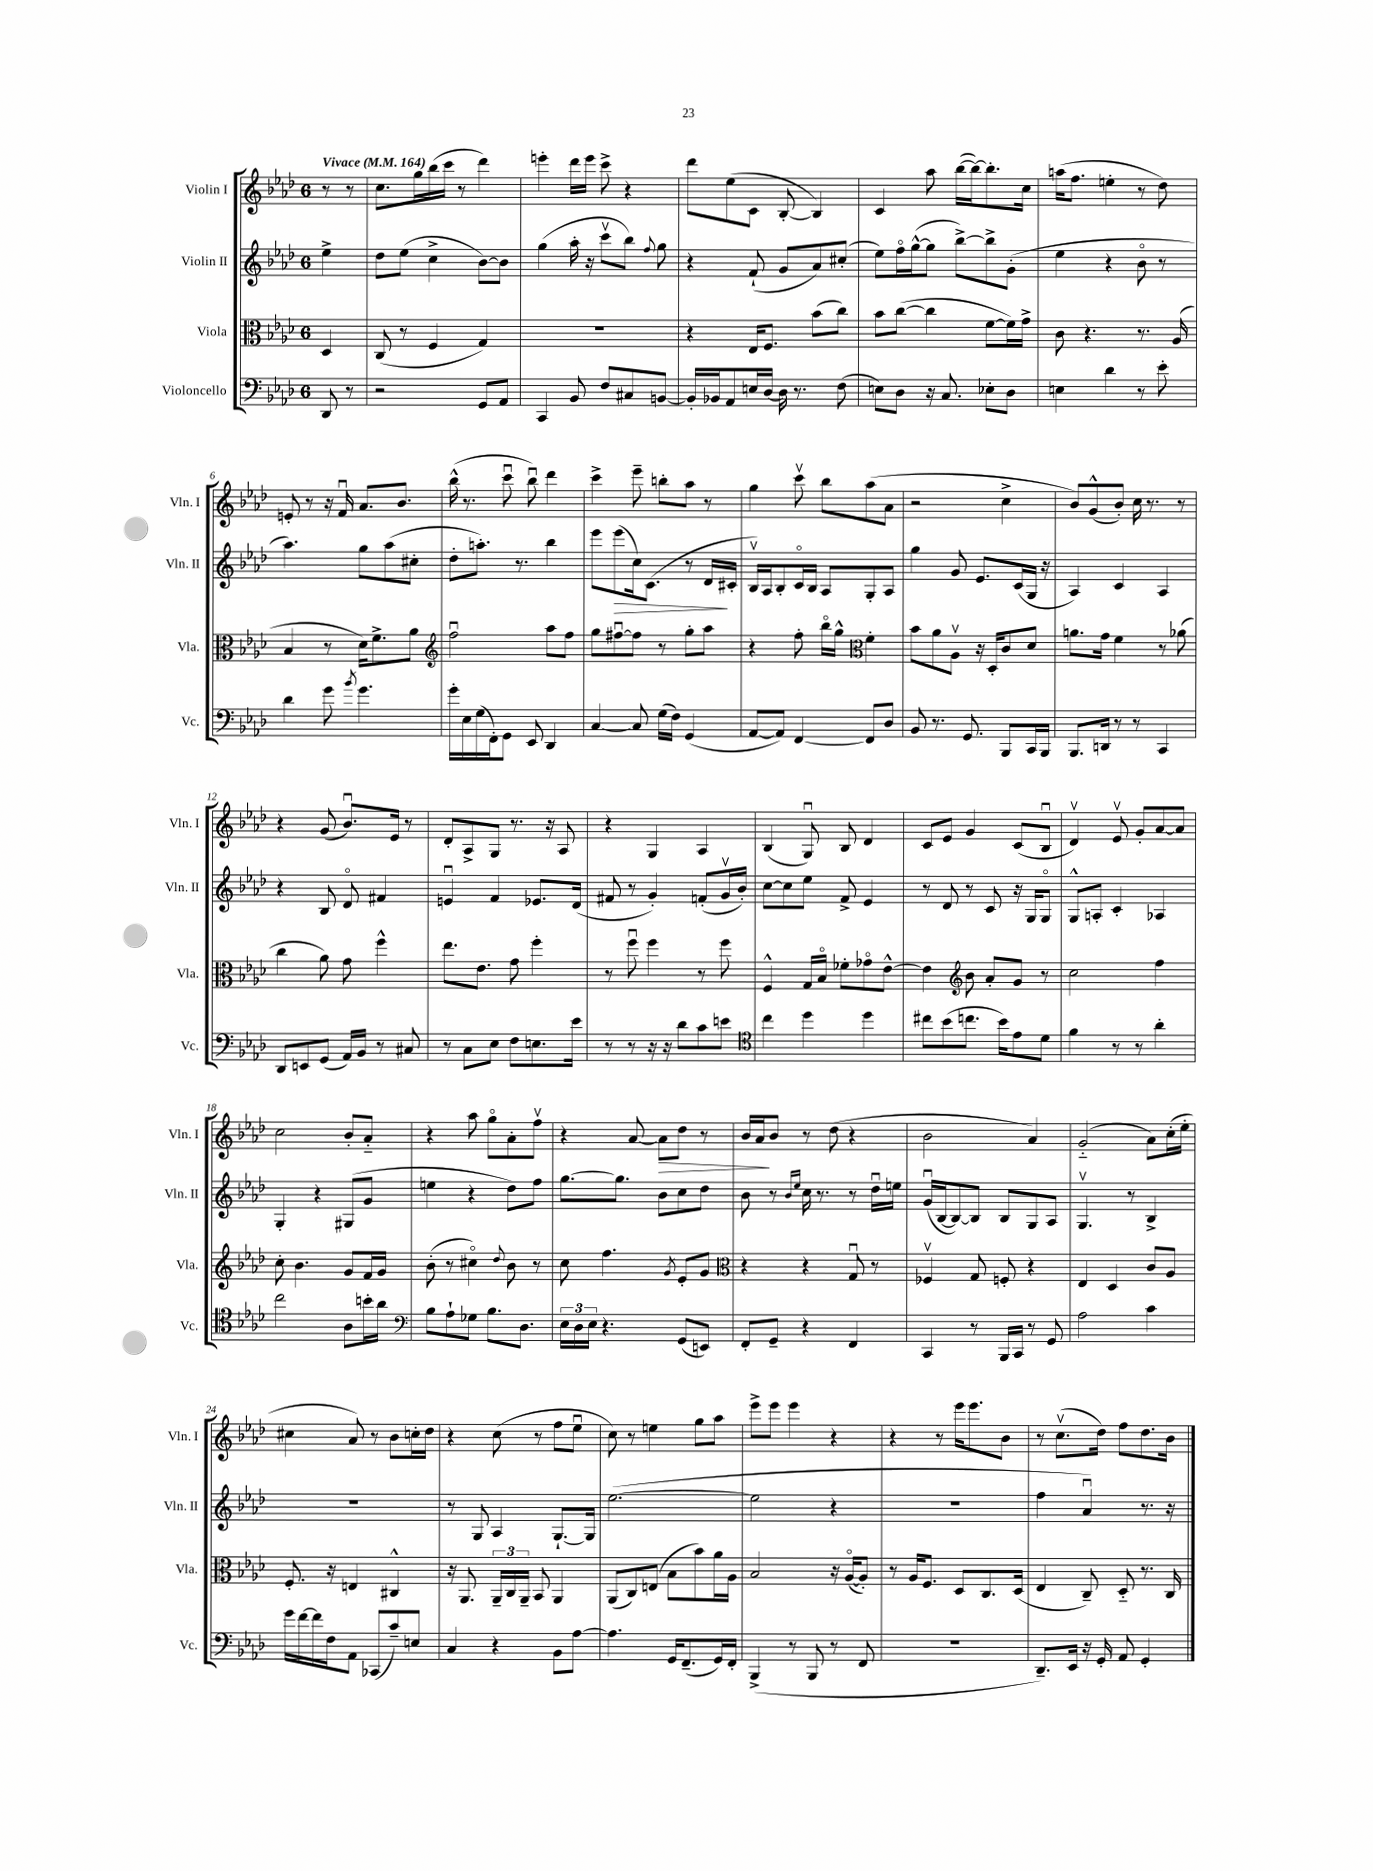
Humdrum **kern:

**kern	**kern	**kern	**dynam	**kern	**dynam
*part4	*part3	*part2	*part2	*part1	*part1
*staff4	*staff3	*staff2	*staff2	*staff1	*staff1
*I"Violoncello	*I"Viola	*I"Violin II	*	*I"Violin I	*
*I'Vc.	*I'Vla.	*I'Vln. II	*	*I'Vln. I	*
*clefF4	*clefC3	*clefG2	*	*clefG2	*
*k[b-e-a-d-]	*k[b-e-a-d-]	*k[b-e-a-d-]	*	*k[b-e-a-d-]	*
*M6/8	*M6/8	*M6/8	*	*M6/8	*
*MM164	*MM164	*MM164	*	*MM164	*
=	=	=	=	=	=
!	!	!	!	!LO:TX:a:B:t=Vivace	!
8DD-/	4D-/	4ee-^\	.	8r	.
8r	.	.	.	8r	.
=1	=1	=1	=1	=1	=1
2r	(8C/	8dd-\L	.	8.cc\L	.
.	8r	(8ee-\J	.	.	.
.	.	.	.	16gg\L	.
.	4F/	4cc^\	.	(16bb-\	.
.	.	.	.	16ccc\JJ	.
.	.	.	.	8r	.
8GG/L	4G/)	[8b-\L)	.	4ddd-\)	.
8AA-/J	.	8b-\J]	.	.	.
=2	=2	=2	=2	=2	=2
4CC/	2.r	(4gg\	.	4eeen'\	.
8BB-/	.	16aa-'\	.	16ddd-\LL	.
.	.	16r	.	16eee\JJ	.
8F/L	.	8cccv\L	.	8ccc^\	.
8C#X/	.	8bb-\J)	.	4r	.
.	.	8qqff/	.	.	.
[8BBn/J	.	8gg\	.	.	.
=3	=3	=3	=3	=3	=3
16BB'/LL]	4r	4r	.	8ddd-\L	.
16BB-X/J	.	.	.	.	.
8AA-/	.	.	.	(8ee-\	.
16En/L	16E-/KL	(8f`/	.	8c\J	.
[16D-/JJ	8.F/J	.	.	.	.
16D-\]	.	8g/L	.	[8B-'/	.
8.r	.	.	.	.	.
.	(8b-\L	8a-/)	.	4B-/])	.
(8F\	8cc\J)	(8cc#X'/J	.	.	.
=4	=4	=4	=4	=4	=4
8En\L)	8b-\L	8ee-\L)	.	4c/	.
8D-\J	([8cc\J	16ff\L	.	.	.
.	.	([16gg^^\J	.	.	.
16r	4cc\]	8gg\J]	.	8aa-\	.
8.C/	.	.	.	.	.
.	.	[8bb-^\L)	.	([16bb-\LL	.
.	.	.	.	16bb-\J_)	.
8E-X'\L	[8f\L	8bb-^\]	.	8.bb-'\]	.
8D-\J	16f\L])	(8g'\J	.	.	.
.	16g^\JJ	.	.	16cc\Jk	.
=5	=5	=5	=5	=5	=5
4En\	8c\	4ee-\	.	(16aan\KL	.
.	.	.	.	8.ff\J	.
.	4.r	.	.	.	.
4d-\	.	4r	.	4een'\	.
8r	8.r	8b-\	.	8r	.
8e-'\	.	8r	.	8dd-\)	.
.	(16A-/	.	.	.	.
!!LO:LB:g=z
=6	=6	=6	=6	=6	=6
4d-\	4B-/	4.aa-\)	.	8en'/	.
.	.	.	.	8r	.
8g\	8r	.	.	16r	.
.	.	.	.	16fu/	.
8qb-/	.	.	.	.	.
4.g\	16d-\KL)	8gg\L	.	8.a-/L	.
.	8.f^\	.	.	.	.
.	.	(8aa-\	.	.	.
.	.	.	.	8.b-/J	.
.	8a-\J	8cc#X'\J	.	.	.
=7	=7	=7	=7	=7	=7
*	*clefG2	*	*	*	*
16g'\LL	2ffu\	8dd-'\L	.	(16bb-^^\	.
16E-\	.	.	.	8.r	.
(16G\	.	8.aan'\J)	.	.	.
16FF'\J)	.	.	.	.	.
8GG\J	.	.	.	8cccu\	.
.	.	8.r	.	.	.
8EE-/	.	.	.	8bb-u\)	.
4DD-/	8aa-\L	4bb-\	.	4ddd-\	.
.	8ff\J	.	.	.	.
=8	=8	=8	=8	=8	=8
[4C/	8gg\L	8eee-\L	.	4ccc^\	.
!	!	!	!LO:HP:b	!	!
.	[8ff#Xu\	(8eee-\	>	.	.
8C/]	8ff#\J]	16cc\k)	.	8eee-~\	.
.	.	(8.c\J	.	.	.
(16G\LL	8r	.	.	8bbn'\L	.
16F\JJ)	.	.	.	.	.
(4GG/	8gg'\L	8r	.	8aa-\J	.
.	8aa-\J	16d-/LL	.	8r	.
.	.	16c#X'/JJ	]	.	.
=9	=9	=9	=9	=9	=9
[8AA-/L	4r	16B-v/LL)	.	4gg\	.
.	.	16A-/J	.	.	.
8AA-/J])	.	8B-'/	.	.	.
[4FF/	8ff'\	16c/L	.	8cccv\	.
.	.	16B-/JJ	.	.	.
.	16bb-\LL	8A-/L	.	8bb-\L	.
.	16gg^^\JJ	.	.	.	.
*	*clefC3	*	*	*	*
8FF/L]	4f'\	8G'/	.	(8aa-\	.
8D-/J	.	8A-/J	.	8a-\J	.
=10	=10	=10	=10	=10	=10
8BB-/	8b-\L	4gg\	.	2r	.
8.r	8a-\	.	.	.	.
.	8A-v\J	8g/	.	.	.
8.GG/	.	.	.	.	.
.	16r	8.e-/L	.	.	.
.	16D-'/KL	.	.	.	.
8BBB-/L	8c/	.	.	4cc^\	.
.	.	(16c/L	.	.	.
16CC/L	8d-/J	16G/JJ	.	.	.
16BBB-/JJ	.	16r	.	.	.
=11	=11	=11	=11	=11	=11
8.BBB-/L	8.an\L	4A-/)	.	8b-/L)	.
.	.	.	.	(8g^^/	.
16DDn/Jk	16g\Jk	.	.	.	.
8r	4f\	4c/	.	8b-'/J)	.
8r	.	.	.	16cc\	.
.	.	.	.	8.r	.
4CC/	8r	4A-/	.	.	.
.	(8a-X\	.	.	8r	.
!!LO:LB:g=z
=12	=12	=12	=12	=12	=12
8DD-/L	4cc\	4r	.	4r	.
8EEn/	.	.	.	.	.
(8GG/J	8a-\)	8B-/	.	(8g/	.
16AA-/LL)	8g\	8d-/	.	8.b-u/L)	.
16BB-/JJ	.	.	.	.	.
8r	4ff^^\	4f#X/	.	.	.
.	.	.	.	16e-/Jk	.
8C#X/	.	.	.	8r	.
=13	=13	=13	=13	=13	=13
8r	8.ee-\L	4enu/	.	8d-'/L	.
8C\L	.	.	.	8A-^/	.
.	8.e-\J	.	.	.	.
8E-\J	.	4f/	.	8G/J	.
8F\L	8g\	.	.	8.r	.
8.En\	4ff'\	8.e-X/L	.	.	.
.	.	.	.	16r	.
.	.	.	.	8A-/	.
16e-\Jk	.	(16d-/Jk	.	.	.
=14	=14	=14	=14	=14	=14
8r	8r	8f#X/	.	4r	.
8r	8ffu\	8r	.	.	.
16r	4ff\	4g'/)	.	4G/	.
16r	.	.	.	.	.
8d-\L	.	.	.	.	.
8c\	8r	(8fn'/L	.	4A-/	.
8en\J	8ff\	16gv/L	.	.	.
.	.	16b-'/JJ)	.	.	.
=15	=15	=15	=15	=15	=15
*clefC4	*	*	*	*	*
4cc\	4F^^/	[8cc\L	.	(4B-/	.
.	.	8cc\]	.	.	.
4dd-\	16G/LL	8ee-\J	.	8Gu/)	.
.	16B-/JJ	.	.	.	.
.	8f-X'\L	8f^/	.	8B-/	.
4dd-\	8g-X\	4e-/	.	4d-/	.
.	[8e-^^\J	.	.	.	.
=16	=16	=16	=16	=16	=16
8cc#X\L	4e-\]	8r	.	8c/L	.
(8b-\	.	8d-/	.	8e-/J	.
*	*clefG2	*	*	*	*
8.ccn\J	8b-\	8r	.	4g/	.
.	8a-'/L	8c/	.	.	.
16b-\KL)	.	.	.	.	.
8e-\	8g/J	16r	.	(8c/L	.
.	.	16G/KL	.	.	.
8d-\J	8r	8G/J	.	8B-u/J	.
=17	=17	=17	=17	=17	=17
4f\	2cc\	8G^^/L	.	4d-v/)	.
.	.	8An'/J	.	.	.
8r	.	4c'/	.	8e-v/	.
8r	.	.	.	8g'/L	.
4a-'\	4ff\	4A-X/	.	[8a-/	.
.	.	.	.	8a-/J]	.
!!LO:LB:g=z
=18	=18	=18	=18	=18	=18
2cc\	8cc'\	4G'/	.	2cc\	.
.	4.b-\	.	.	.	.
.	.	4r	.	.	.
8A-\L	8g/L	(8G#X/L	.	8b-'/L	.
16bn'\L	16f/L	8g/J	.	8a-/J	.
16a-\JJ	16g/JJ	.	.	.	.
=19	=19	=19	=19	=19	=19
*clefF4	*	*	*	*	*
8B-\L	(8b-'\	4een\	.	4r	.
8A-`\	8r	.	.	.	.
8G-X\J	4cc#X\)	4r	.	8aa-\	.
8.B-\L	.	.	.	8gg\L	.
.	8qqdd-/	.	.	.	.
.	8b-\	8dd-\L)	.	8a-'\	.
8.D-\J	.	.	.	.	.
.	8r	8ff\J	.	8ffv\J	.
=20	=20	=20	=20	=20	=20
24E-\LL	8cc\	[8.gg\L	.	4r	.
24D-\	.	.	.	.	.
24E-\JJ	.	.	.	.	.
4.r	4.ff\	.	.	.	.
.	.	8.gg\J]	.	.	.
.	.	.	.	[8a-/	.
!	!	!	!	!	!LO:HP:b
.	.	8b-\L	.	8a-\L]	>
.	8qg/	.	.	.	.
(8GG/L	8e-'/L	8cc\	.	8dd-\J	.
8EEn/J)	8g/J	8dd-\J	.	8r	.
=21	=21	=21	=21	=21	=21
*	*clefC3	*	*	*	*
8FF'/L	4r	8b-\	.	16b-/LL	.
.	.	.	.	16a-/J	.
8GG~/J	.	8r	.	8b-/J	]
.	.	16qqb-/LL	.	.	.
.	.	16qqee-/JJ	.	.	.
4r	4r	16cc\	.	8r	.
.	.	8.r	.	.	.
.	.	.	.	(8dd-\	.
4FF/	8Gu/	8r	.	4r	.
.	8r	16dd-u\LL	.	.	.
.	.	16een\JJ	.	.	.
=22	=22	=22	=22	=22	=22
4CC/	4F-Xv/	(16gu/LL	.	2b-\	.
.	.	[16B-/J	.	.	.
.	.	8B-/_)	.	.	.
8r	8G/	8B-/J]	.	.	.
16BBB-/LL	8Fn'/	8B-/L	.	.	.
16CC/JJ	.	.	.	.	.
8r	4r	8G/	.	4a-/)	.
8GG/	.	8A-/J	.	.	.
=23	=23	=23	=23	=23	=23
2A-\	4E-/	4.Gv/	.	(2g/	.
.	4D-/	.	.	.	.
.	.	8r	.	.	.
4c\	8c/L	4B-^/	.	8a-\L)	.
.	8A-/J	.	.	(16cc'\L	.
.	.	.	.	16ee-'\JJ	.
!!LO:LB:g=z
=24	=24	=24	=24	=24	=24
16g\LL	8.F'/	2.r	.	4cc#X\	.
[16f\	.	.	.	.	.
16f\]	.	.	.	.	.
16F\J	16r	.	.	.	.
8AA-\J	4En/	.	.	8a-/)	.
(8CC-X/L	.	.	.	8r	.
8c~/)	4C#X^^/	.	.	8b-\L	.
8En/J	.	.	.	16ccn'\L	.
.	.	.	.	16dd-\JJ	.
=25	=25	=25	=25	=25	=25
4C/	16r	8r	.	4r	.
.	8.AA-/	.	.	.	.
.	.	8G/	.	.	.
4r	24AA-~/LL	4A-/	.	(8cc\	.
.	24C/	.	.	.	.
.	24AA-~/JJ	.	.	.	.
.	8BB-/	.	.	8r	.
8BB-\L	4AA-/	[8.G`/L	.	8ff\L	.
[8A-\J	.	.	.	8ee-u\J	.
.	.	16G/Jk]	.	.	.
=26	=26	=26	=26	=26	=26
4.A-\]	(8AA-/L	([2.ee-\	.	8cc\)	.
.	8C/)	.	.	8r	.
.	(8En/J	.	.	4een\	.
16GG/KL	8B-\L	.	.	.	.
(8.FF~/	.	.	.	.	.
.	8b-\)	.	.	8gg\L	.
16GG/L)	16a-\L	.	.	8aa-\J	.
16FF'/JJ	16A-\JJ	.	.	.	.
=27	=27	=27	=27	=27	=27
(4BBB-^/	2B-/	2ee-\]	.	8eee-^\L	.
.	.	.	.	8eee-\J	.
8r	.	.	.	4eee-\	.
8BBB-/	.	.	.	.	.
8r	16r	4r	.	4r	.
.	([16A-/KL	.	.	.	.
8FF/	8A-'/J])	.	.	.	.
=28	=28	=28	=28	=28	=28
2.r	8r	2.r	.	4r	.
.	16A-/KL	.	.	.	.
.	8.F/J	.	.	.	.
.	.	.	.	8r	.
.	8D-/L	.	.	16eee-\KL	.
.	.	.	.	8.eee-\	.
.	8.C/	.	.	.	.
.	.	.	.	8b-\J	.
.	(16D-/Jk	.	.	.	.
=29	=29	=29	=29	=29	=29
8.DD-~/L)	4E-/	4ff\	.	8r	.
.	.	.	.	(8.ccv\L	.
16EE-/Jk	.	.	.	.	.
16r	8C~/)	4a-u/)	.	.	.
16GG'/	.	.	.	16dd-\Jk)	.
8AA-/	8D-/	.	.	8ff\L	.
4GG'/	8.r	8.r	.	8.dd-\	.
.	16C/	16r	.	16b-\Jk	.
==	==	==	==	==	==
*-	*-	*-	*-	*-	*-
